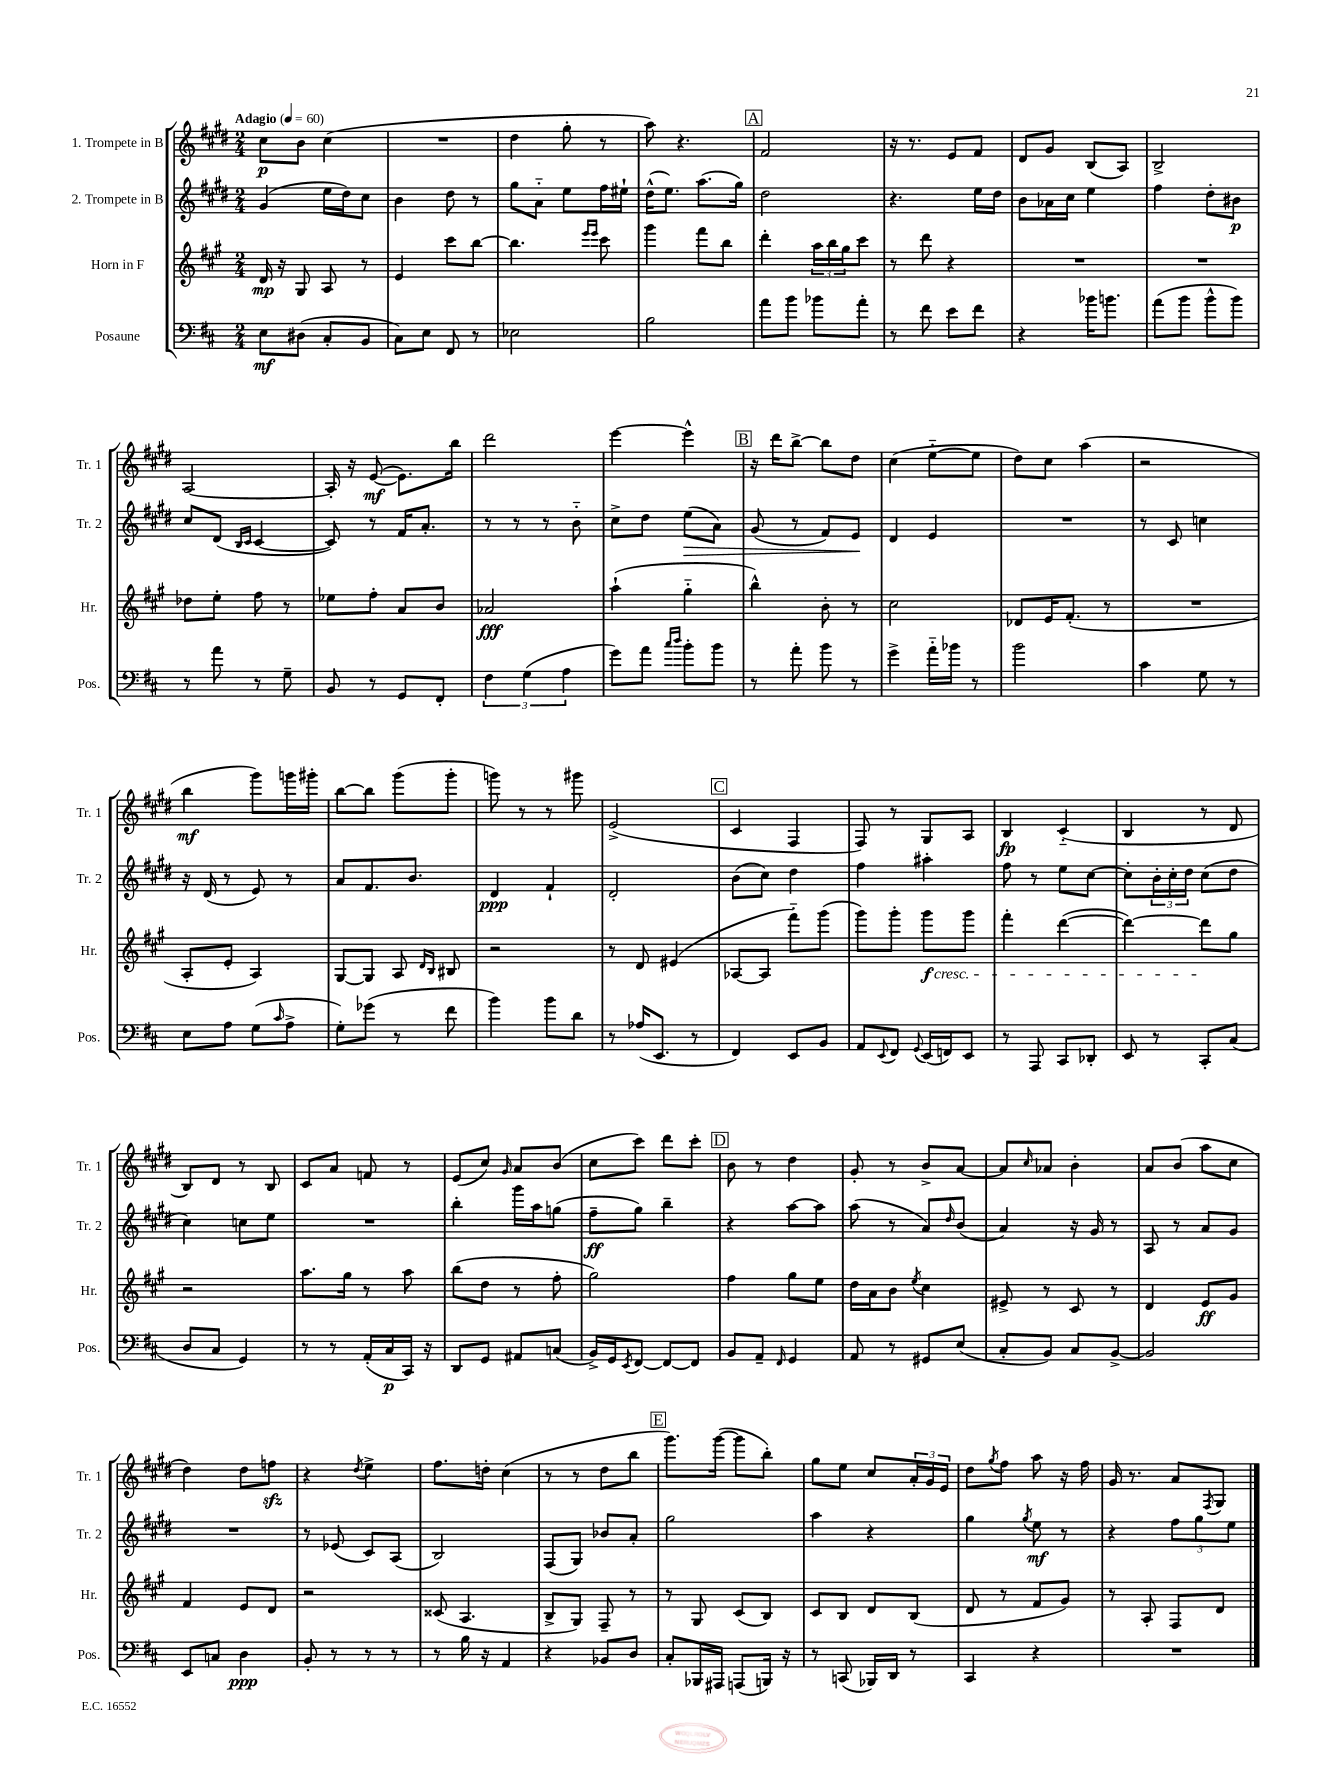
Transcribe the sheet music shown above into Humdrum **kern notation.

**kern	**dynam	**kern	**dynam	**kern	**dynam	**kern	**dynam
*part4	*part4	*part3	*part3	*part2	*part2	*part1	*part1
*staff4	*staff4	*staff3	*staff3	*staff2	*staff2	*staff1	*staff1
*I"Posaune	*	*I"Horn in F	*	*I"2. Trompete in B	*	*I"1. Trompete in B	*
*I'Pos.	*	*I'Hr.	*	*I'Tr. 2	*	*I'Tr. 1	*
*clefF4	*	*clefG2	*	*clefG2	*	*clefG2	*
*k[f#c#]	*	*k[f#c#g#]	*	*k[f#c#g#d#]	*	*k[f#c#g#d#]	*
*M2/4	*	*M2/4	*	*M2/4	*	*M2/4	*
*MM60	*	*MM60	*	*MM60	*	*MM60	*
=1	=1	=1	=1	=1	=1	=1	=1
!	!	!	!	!	!	!LO:TX:a:B:t=Adagio	!
8E\L	mf	16d/	mp	(4g#/	.	8cc#\L	p
.	.	16r	.	.	.	.	.
(8D#X\J	.	8G#/	.	.	.	8b\J	.
8C#'/L	.	8A/	.	16ee\LL	.	(4cc#\	.
.	.	.	.	16dd#\J)	.	.	.
8BB/J	.	8r	.	8cc#\J	.	.	.
=2	=2	=2	=2	=2	=2	=2	=2
8C#\L)	.	4e/	.	4b\	.	2r	.
8E\J	.	.	.	.	.	.	.
8FF#/	.	8ccc#\L	.	8dd#\	.	.	.
8r	.	[8bb\J	.	8r	.	.	.
=3	=3	=3	=3	=3	=3	=3	=3
2E-X\	.	4.bb\]	.	8gg#\L	.	4dd#\	.
.	.	.	.	8a\J	.	.	.
.	.	.	.	8ee\L	.	8gg#'\	.
.	.	16qqeee/LL	.	.	.	.	.
.	.	16qqeee/JJ	.	.	.	.	.
.	.	8ccc#\	.	16ff#\L	.	8r	.
.	.	.	.	16ee#X`\JJ	.	.	.
=4	=4	=4	=4	=4	=4	=4	=4
2B\	.	4ggg#\	.	(16dd#^^\KL	.	8aa\)	.
.	.	.	.	8.ee\J)	.	.	.
.	.	.	.	.	.	4.r	.
.	.	8fff#\L	.	(8.aa\L	.	.	.
.	.	8bb\J	.	.	.	.	.
.	.	.	.	16gg#\Jk)	.	.	.
!!LO:REH:place=s1:t=A
=5	=5	=5	=5	=5	=5	=5	=5
8a\L	.	4ddd'\	.	2dd#\	.	2f#/	.
8b\J	.	.	.	.	.	.	.
8b-X\L	.	24aa\LL	.	.	.	.	.
.	.	24bb\	.	.	.	.	.
.	.	24gg#\J	.	.	.	.	.
8a'\J	.	8ccc#\J	.	.	.	.	.
=6	=6	=6	=6	=6	=6	=6	=6
8r	.	8r	.	4.r	.	16r	.
.	.	.	.	.	.	8.r	.
8f#\	.	8ddd\	.	.	.	.	.
8e\L	.	4r	.	.	.	8e/L	.
8f#\J	.	.	.	16ee\LL	.	8f#/J	.
.	.	.	.	16dd#\JJ	.	.	.
=7	=7	=7	=7	=7	=7	=7	=7
4r	.	2r	.	8b\L	.	8d#/L	.
.	.	.	.	16a-X\L	.	8g#/J	.
.	.	.	.	16cc#\JJ	.	.	.
16b-X\KL	.	.	.	4ee\	.	(8B/L	.
8.bn\J	.	.	.	.	.	.	.
.	.	.	.	.	.	8A/J)	.
=8	=8	=8	=8	=8	=8	=8	=8
(8a\L	.	2r	.	4ff#\	.	2B^/	.
8b\J	.	.	.	.	.	.	.
8b^^\L	.	.	.	8dd#'\L	.	.	.
8b\J)	.	.	.	8b#X\J	p	.	.
!!LO:LB:g=z
=9	=9	=9	=9	=9	=9	=9	=9
8r	.	8dd-X\L	.	8cc#/L	.	[2A/	.
8a\	.	8ee'\J	.	(8d#/J	.	.	.
.	.	.	.	16qqB/LL	.	.	.
.	.	.	.	16qqc#/JJ	.	.	.
8r	.	8ff#\	.	[4c#/	.	.	.
8G~\	.	8r	.	.	.	.	.
=10	=10	=10	=10	=10	=10	=10	=10
8BB/	.	8ee-X\L	.	8c#/])	.	16A'/]	.
.	.	.	.	.	.	16r	.
8r	.	8ff#'\J	.	8r	.	([8e/	mf
8GG/L	.	8a/L	.	16f#/KL	.	8.e\L])	.
.	.	.	.	8.a'/J	.	.	.
8FF#'/J	.	8b/J	.	.	.	.	.
.	.	.	.	.	.	16bb\Jk	.
=11	=11	=11	=11	=11	=11	=11	=11
6F#\	.	2a-X/	fff	8r	.	2ddd#\	.
.	.	.	.	8r	.	.	.
(6G\	.	.	.	.	.	.	.
.	.	.	.	8r	.	.	.
6A\	.	.	.	.	.	.	.
.	.	.	.	8b\	.	.	.
=12	=12	=12	=12	=12	=12	=12	=12
8g\L)	.	(4aa`\	.	8cc#^\L	.	[4eee\	.
8a\J	.	.	.	8dd#\J	.	.	.
16qqcc#/LL	.	.	.	.	.	.	.
16qqdd/JJ	.	.	.	.	.	.	.
!	!	!	!	!	!LO:HP:b	!	!
8b'\L	.	4gg#\	.	(8ee\L	>	4eee^^\]	.
8b\J	.	.	.	8a\J)	.	.	.
!!LO:REH:place=s1:t=B
=13	=13	=13	=13	=13	=13	=13	=13
8r	.	4bb^^\)	.	(8g#/	.	16r	.
.	.	.	.	.	.	16ddd#\KL	.
8a'\	.	.	.	8r	.	[8bb^\J	.
8b\	.	8b'\	.	8f#/L)	.	8bb\L]	.
8r	.	8r	.	8e/J	.	8dd#\J	.
.	.	.	.	.	]	.	.
=14	=14	=14	=14	=14	=14	=14	=14
4g^\	.	2cc#\	.	4d#/	.	(4cc#\	.
16a\LL	.	.	.	4e/	.	[8ee\L	.
16b-X\JJ	.	.	.	.	.	.	.
8r	.	.	.	.	.	8ee\J]	.
=15	=15	=15	=15	=15	=15	=15	=15
2b\	.	8d-X/L	.	2r	.	8dd#\L)	.
.	.	16e/K	.	.	.	8cc#\J	.
.	.	(8.f#'/J	.	.	.	.	.
.	.	.	.	.	.	(4aa\	.
.	.	8r	.	.	.	.	.
=16	=16	=16	=16	=16	=16	=16	=16
4c#\	.	2r	.	8r	.	2r	.
.	.	.	.	8c#/	.	.	.
8G\	.	.	.	4ccn\	.	.	.
8r	.	.	.	.	.	.	.
!!LO:LB:g=z
=17	=17	=17	=17	=17	=17	=17	=17
8E\L	.	8A'/L	.	16r	.	4bb\	mf
.	.	.	.	(16d#/	.	.	.
8A\J	.	8e'/J	.	8r	.	.	.
(8G\L	.	4A/)	.	8e/)	.	8ggg#\L)	.
16qqc#/	.	.	.	.	.	.	.
8A^\J	.	.	.	8r	.	16gggn\L	.
.	.	.	.	.	.	16ggg#X'\JJ	.
=18	=18	=18	=18	=18	=18	=18	=18
8G'\L)	.	[8G#/L	.	8a/L	.	[8bb\L	.
(8g-X\J	.	8G#/J]	.	8.f#/	.	8bb\J]	.
8r	.	8A/	.	.	.	(8ggg#\L	.
.	.	.	.	8.b/J	.	.	.
.	.	16qqd/LL	.	.	.	.	.
.	.	16qqB/JJ	.	.	.	.	.
8f#\	.	8B#X/	.	.	.	8ggg#'\J	.
=19	=19	=19	=19	=19	=19	=19	=19
4b\)	.	2r	.	4d#/	ppp	8gggn\)	.
.	.	.	.	.	.	8r	.
8b\L	.	.	.	4f#`/	.	8r	.
8d\J	.	.	.	.	.	8ggg#X\	.
=20	=20	=20	=20	=20	=20	=20	=20
8r	.	8r	.	2d#'/	.	(2e^/	.
(16A-X/KL	.	8d/	.	.	.	.	.
8.EE/J	.	.	.	.	.	.	.
.	.	(4e#X/	.	.	.	.	.
8r	.	.	.	.	.	.	.
!!LO:REH:place=s1:t=C
=21	=21	=21	=21	=21	=21	=21	=21
4FF#/)	.	[8A-X/L	.	(8b\L	.	4c#/	.
.	.	8A-/J]	.	8cc#\J)	.	.	.
8EE/L	.	8fff#\L)	.	4dd#\	.	4F#/	.
8BB/J	.	(8ggg#\J	.	.	.	.	.
=22	=22	=22	=22	=22	=22	=22	=22
8AA/L	.	8ggg#\L)	.	4ff#\	.	8F#/)	.
8qqEE/	.	.	.	.	.	.	.
8FF#/J	.	8ggg#'\J	.	.	.	8r	.
8qqGG/	.	.	.	.	.	.	.
!	!	!LO:TX:b:i:t=cresc.	!	!	!	!	!
(16EE/LL	.	8ggg#\L	f	4aa#X'\	.	8G#/L	.
16FFn/J)	.	.	.	.	.	.	.
8EE/J	.	8ggg#\J	.	.	.	8A/J	.
=23	=23	=23	=23	=23	=23	=23	=23
8r	.	4fff#'\	.	8ff#\	.	4B/	fp
8AAA/	.	.	.	8r	.	.	.
8CC#/L	.	([4ddd\	.	8ee\L	.	(4c#/	.
8DD-X'/J	.	.	.	[8cc#\J	.	.	.
=24	=24	=24	=24	=24	=24	=24	=24
8EE/	.	4ddd\_)	.	8cc#'\L]	.	4B/	.
8r	.	.	.	24b'\L	.	.	.
.	.	.	.	24cc#'\	.	.	.
.	.	.	.	24dd#\JJ	.	.	.
8CC#'/L	.	8ddd\L]	.	(8cc#\L	.	8r	.
(8C#/J	.	8gg#\J	.	8dd#\J	.	8d#/	.
!!LO:LB:g=z
=25	=25	=25	=25	=25	=25	=25	=25
8D/L	.	2r	.	4cc#\)	.	8B/L)	.
8C#/J	.	.	.	.	.	8d#/J	.
4GG/)	.	.	.	8ccn\L	.	8r	.
.	.	.	.	8ee\J	.	8B/	.
=26	=26	=26	=26	=26	=26	=26	=26
8r	.	8.aa\L	.	2r	.	8c#/L	.
8r	.	.	.	.	.	8a/J	.
.	.	16gg#\Jk	.	.	.	.	.
(16AA'/LL	.	8r	.	.	.	8fn/	.
16C#/	p	.	.	.	.	.	.
16CC#/JJ)	.	8aa\	.	.	.	8r	.
16r	.	.	.	.	.	.	.
=27	=27	=27	=27	=27	=27	=27	=27
8DD/L	.	(8bb\L	.	4bb'\	.	(8e/L	.
8GG/J	.	8dd\J	.	.	.	8cc#/J)	.
.	.	.	.	.	.	16qqg#/	.
8AA#X/L	.	8r	.	16ggg#\LL	.	8a/L	.
.	.	.	.	16aa\J	.	.	.
(8Cn/J	.	8ff#'\	.	(8ggn\J	.	(8b/J	.
=28	=28	=28	=28	=28	=28	=28	=28
16BB^/LL)	.	2gg#\)	.	8ff#~\L	ff	8cc#\L	.
16GG/J	.	.	.	.	.	.	.
8qEE/	.	.	.	.	.	.	.
[8FF#/J	.	.	.	8gg#\J)	.	8ccc#\J)	.
8FF#/L_	.	.	.	4bb~\	.	8ddd#\L	.
8FF#/J]	.	.	.	.	.	8ccc#'\J	.
!!LO:REH:place=s1:t=D
=29	=29	=29	=29	=29	=29	=29	=29
8BB/L	.	4ff#\	.	4r	.	8b\	.
8AA~/J	.	.	.	.	.	8r	.
16qqFF#/	.	.	.	.	.	.	.
4GG/	.	8gg#\L	.	[8aa\L	.	4dd#\	.
.	.	8ee\J	.	8aa\J]	.	.	.
=30	=30	=30	=30	=30	=30	=30	=30
8AA/	.	16dd\LL	.	(8aa\	.	8g#'/	.
.	.	16a\J	.	.	.	.	.
8r	.	8b\J	.	8r	.	8r	.
.	.	8qee/	.	.	.	.	.
8GG#X/L	.	4cc#\	.	8a/L)	.	8b^/L	.
.	.	.	.	16qqdd#/	.	.	.
(8E/J	.	.	.	(8b/J	.	[8a/J	.
=31	=31	=31	=31	=31	=31	=31	=31
8C#'/L	.	8e#X^/	.	4a/)	.	8a/L]	.
.	.	.	.	.	.	16qqcc#/	.
8BB/J)	.	8r	.	.	.	8a-X/J	.
8C#/L	.	8c#/	.	16r	.	4b'\	.
.	.	.	.	16g#/	.	.	.
[8BB^/J	.	8r	.	8r	.	.	.
=32	=32	=32	=32	=32	=32	=32	=32
2BB/]	.	4d/	.	8A/	.	8a/L	.
.	.	.	.	8r	.	(8b/J	.
.	.	8e/L	ff	8a/L	.	8aa\L	.
.	.	8g#/J	.	8g#/J	.	8cc#\J	.
!!LO:LB:g=z
=33	=33	=33	=33	=33	=33	=33	=33
8EE/L	.	4f#/	.	2r	.	4dd#\)	.
8Cn/J	.	.	.	.	.	.	.
4D\	ppp	8e/L	.	.	.	8dd#\L	.
.	.	8d/J	.	.	.	8ffnzz\J	.
=34	=34	=34	=34	=34	=34	=34	=34
8BB'/	.	2r	.	8r	.	4r	.
8r	.	.	.	(8e-X/	.	.	.
.	.	.	.	.	.	8qdd#/	.
8r	.	.	.	8c#/L)	.	4ee^\	.
8r	.	.	.	(8A/J	.	.	.
=35	=35	=35	=35	=35	=35	=35	=35
8r	.	(8c##X/	.	2B/)	.	8.ff#\L	.
16B\	.	4.A/	.	.	.	.	.
16r	.	.	.	.	.	16ddn'\Jk	.
4AA/	.	.	.	.	.	(4cc#\	.
=36	=36	=36	=36	=36	=36	=36	=36
4r	.	8B^/L	.	(8F#/L	.	8r	.
.	.	8G#/J)	.	8G#/J)	.	8r	.
8BB-X/L	.	8F#~/	.	8b-X/L	.	8dd#\L	.
8D/J	.	8r	.	8a'/J	.	8bb\J	.
!!LO:REH:place=s1:t=E
=37	=37	=37	=37	=37	=37	=37	=37
8C#'/L	.	8r	.	2gg#\	.	8.ggg#\L)	.
16BBB-X/L	.	8G#/	.	.	.	.	.
16AAA#X/JJ	.	.	.	.	.	([16ggg#\Jk	.
(8AAAn/L	.	(8c#/L	.	.	.	8ggg#\L]	.
16BBBn/Jk)	.	8B/J)	.	.	.	8bb'\J)	.
16r	.	.	.	.	.	.	.
=38	=38	=38	=38	=38	=38	=38	=38
8r	.	8c#/L	.	4aa\	.	8gg#\L	.
(8CCn/	.	8B/J	.	.	.	8ee\J	.
16BBB-X/LL)	.	8d/L	.	4r	.	8cc#/L	.
16DD/JJ	.	.	.	.	.	.	.
8r	.	(8B/J	.	.	.	24a'/L	.
.	.	.	.	.	.	24g#/	.
.	.	.	.	.	.	24e/JJ	.
=39	=39	=39	=39	=39	=39	=39	=39
4CC#/	.	8d/	.	4gg#\	.	8dd#\L	.
.	.	.	.	.	.	8qgg#/	.
.	.	8r	.	.	.	8ff#\J	.
.	.	.	.	8qgg#/	.	.	.
4r	.	8f#/L	.	8ee\	mf	8aa\	.
.	.	8g#/J)	.	8r	.	16r	.
.	.	.	.	.	.	16ff#\	.
=40	=40	=40	=40	=40	=40	=40	=40
2r	.	8r	.	4r	.	16g#/	.
.	.	.	.	.	.	8.r	.
.	.	8A'/	.	.	.	.	.
.	.	8F#/L	.	12ff#\L	.	8a/L	.
.	.	.	.	12gg#\	.	.	.
.	.	.	.	.	.	8qF#/	.
.	.	8d/J	.	.	.	8G#/J	.
.	.	.	.	12ee\J	.	.	.
==	==	==	==	==	==	==	==
*-	*-	*-	*-	*-	*-	*-	*-
